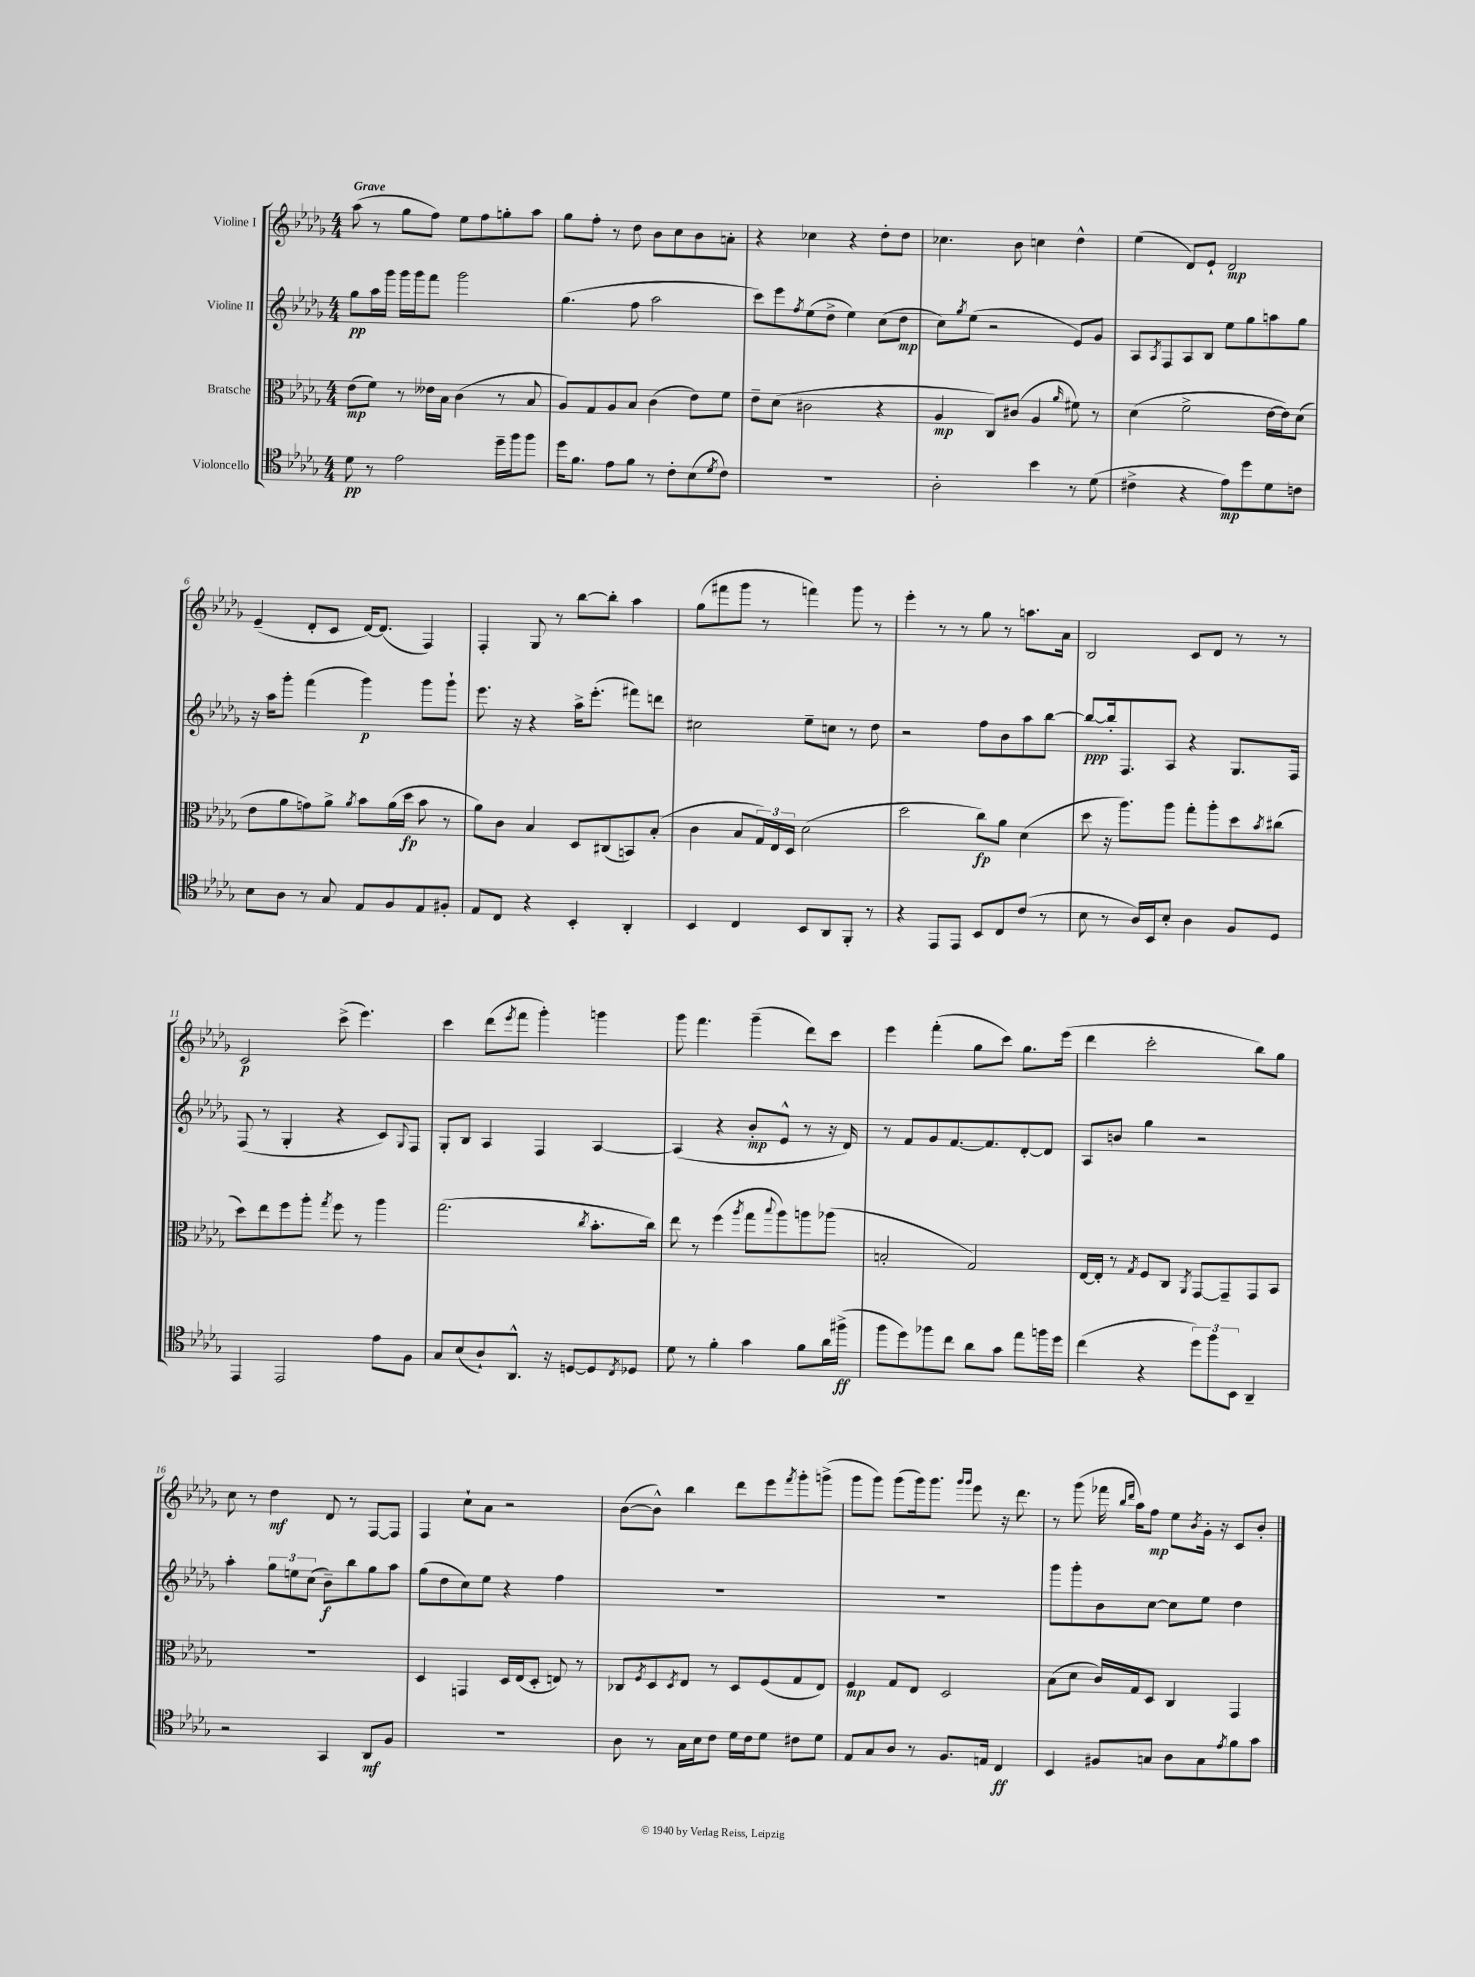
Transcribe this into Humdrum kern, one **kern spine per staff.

**kern	**dynam	**kern	**dynam	**kern	**dynam	**kern	**dynam
*part4	*part4	*part3	*part3	*part2	*part2	*part1	*part1
*staff4	*staff4	*staff3	*staff3	*staff2	*staff2	*staff1	*staff1
*I"Violoncello	*	*I"Bratsche	*	*I"Violine II	*	*I"Violine I	*
*clefC4	*	*clefC3	*	*clefG2	*	*clefG2	*
*k[b-e-a-d-g-]	*	*k[b-e-a-d-g-]	*	*k[b-e-a-d-g-]	*	*k[b-e-a-d-g-]	*
*M4/4	*	*M4/4	*	*M4/4	*	*M4/4	*
=1	=1	=1	=1	=1	=1	=1	=1
!	!	!	!	!	!	!LO:TX:a:B:t=Grave	!
8d-\	pp	(8e-\L	mp	8gg-\L	pp	(8aa-\	.
8r	.	8f\J)	.	16aa-\L	.	8r	.
.	.	.	.	16ggg-\JJ	.	.	.
2e-\	.	8r	.	16ggg-\LL	.	8gg-\L	.
.	.	.	.	16ggg-\J	.	.	.
.	.	16e--X\LL	.	8fff\J	.	8ff\J)	.
.	.	16B-\JJ	.	.	.	.	.
.	.	(4c\	.	2ggg-\	.	8ee-\L	.
.	.	.	.	.	.	8ff\	.
16dd-~\LL	.	8r	.	.	.	8ggn'\	.
16ff\J	.	.	.	.	.	.	.
8ff\J	.	8B-/	.	.	.	8aa-\J	.
=2	=2	=2	=2	=2	=2	=2	=2
16dd-\KL	.	8A-/L)	.	(4.gg-\	.	8gg-\L	.
8.f\J	.	.	.	.	.	.	.
.	.	8G-/	.	.	.	8ff'\J	.
8e-\L	.	8A-/	.	.	.	8r	.
8f\J	.	8B-/J	.	8ff\	.	8dd-\	.
8r	.	(4c\	.	2aa-\	.	8b-\L	.
8c'\L	.	.	.	.	.	8cc\	.
(8B-\	.	8e-\L)	.	.	.	8b-\	.
8qd-/	.	.	.	.	.	.	.
8c\J)	.	8f\J	.	.	.	8an'\J	.
=3	=3	=3	=3	=3	=3	=3	=3
1r	.	8e-~\L	.	8ccc\L)	.	4r	.
.	.	(8d-\J	.	8eee-\	.	.	.
.	.	.	.	8qff/	.	.	.
.	.	2c#X\	.	(8ee-\	.	4cc-X\	.
.	.	.	.	8dd-^\J	.	.	.
.	.	.	.	4ee-\)	.	4r	.
.	.	4r	.	(8cc\L	.	8dd-'\L	.
.	.	.	.	8dd-\J	mp	8dd-\J	.
=4	=4	=4	=4	=4	=4	=4	=4
2A-'\	.	4A-/	mp	8cc\L)	.	4.cc-X\	.
.	.	.	.	8qgg-/	.	.	.
.	.	.	.	(8ee-\J	.	.	.
.	.	8C/L)	.	2r	.	.	.
.	.	(8c#X/J	.	.	.	8b-\	.
4b-\	.	4A-/	.	.	.	4ccn\	.
.	.	16qqa-/	.	.	.	.	.
8r	.	8f#X\)	.	8e-/L)	.	4dd-^^\	.
(8d-\	.	8r	.	8g-/J	.	.	.
=5	=5	=5	=5	=5	=5	=5	=5
4c#X^\	.	(4d-\	.	8A-/L	.	(4ee-\	.
.	.	.	.	8qA-/	.	.	.
.	.	.	.	8F/	.	.	.
4r	.	2f^\	.	8A-/	.	8d-/L)	.
.	.	.	.	8B-/J	.	8e-`/J	.
8e-\L)	mp	.	.	8ee-\L	.	2d-/	mp
8dd-\	.	.	.	8gg-\	.	.	.
8d-\	.	[16e-\LL	.	8aan\	.	.	.
.	.	16e-\J])	.	.	.	.	.
8cn\J	.	(8d-\J	.	8gg-\J	.	.	.
!!LO:LB:g=z
=6	=6	=6	=6	=6	=6	=6	=6
8B-\L	.	8e-\L	.	16r	.	(4e-~/	.
.	.	.	.	16aa-\KL	.	.	.
8A-\J	.	8a-\	.	8ggg-'\J	.	.	.
8r	.	8gn\)	.	(4fff\	.	8d-'/L	.
8G-/	.	8a-^\J	.	.	.	8c/J	.
.	.	8qa-/	.	.	.	.	.
8E-/L	.	8b-\L	.	4ggg-\)	p	[16d-/KL)	.
.	.	.	.	.	.	(8.d-/J]	.
8F/	.	(16a-\L	.	.	.	.	.
.	.	16dd-\JJ	fp	.	.	.	.
8E-/	.	8b-\	.	8ggg-\L	.	4F/)	.
8F#X'/J	.	8r	.	8ggg-`\J	.	.	.
=7	=7	=7	=7	=7	=7	=7	=7
8E-/L	.	8a-\L)	.	8.eee-\	.	4F'/	.
8C/J	.	8c\J	.	.	.	.	.
.	.	.	.	16r	.	.	.
4r	.	4B-/	.	4r	.	8G-/	.
.	.	.	.	.	.	8r	.
4BB-'/	.	8D-/L	.	16aa-^\KL	.	[8bb-\L	.
.	.	.	.	(8.eee-'\J	.	.	.
.	.	(8C#X/	.	.	.	8bb-'\J]	.
4AA-'/	.	8BBn/)	.	8fff#X\L)	.	4aa-\	.
.	.	(8B-'/J	.	8dddn\J	.	.	.
=8	=8	=8	=8	=8	=8	=8	=8
4BB-/	.	4c\	.	2cc#X\	.	(8gg-\L	.
.	.	.	.	.	.	8fff#X\	.
4C/	.	8B-/L	.	.	.	8ggg-\J	.
.	.	24G-/L)	.	.	.	8r	.
.	.	24E-/	.	.	.	.	.
.	.	24D-/JJ	.	.	.	.	.
8BB-/L	.	(2d-\	.	8ee-~\L	.	4fffn\)	.
8AA-/	.	.	.	8ccn\J	.	.	.
8FF'/J	.	.	.	8r	.	8ggg-\	.
8r	.	.	.	8dd-\	.	8r	.
=9	=9	=9	=9	=9	=9	=9	=9
4r	.	2dd-\	.	2r	.	4eee-'\	.
8EE-/L	.	.	.	.	.	8r	.
8EE-/J	.	.	.	.	.	8r	.
8BB-/L	.	8cc\L)	fp	8ff\L	.	8gg-\	.
8C/	.	8a-\J	.	8b-\	.	8r	.
(8c/J	.	(4d-\	.	8aa-\	.	8.aan\L	.
8r	.	.	.	[8bb-\J	.	.	.
.	.	.	.	.	.	16a-\Jk	.
=10	=10	=10	=10	=10	=10	=10	=10
8B-\	.	8dd-\	.	8bb-/L_	ppp	2B-/	.
8r	.	16r	.	16bb-'/k]	.	.	.
.	.	8.aa-\L)	.	8.F/	.	.	.
16A-/LL)	.	.	.	.	.	.	.
16BB-/J	.	.	.	.	.	.	.
8B-'/J	.	8aa-\J	.	8A-/J	.	.	.
4A-\	.	8gg-'\L	.	4r	.	8c/L	.
.	.	8aa-'\	.	.	.	8d-/J	.
8F/L	.	8dd-\	.	8.G-/L	.	8r	.
.	.	8qb-/	.	.	.	.	.
8D-/J	.	(8cc#X\J	.	.	.	8r	.
.	.	.	.	16F/Jk	.	.	.
!!LO:LB:g=z
=11	=11	=11	=11	=11	=11	=11	=11
4EE-/	.	8dd-\L)	.	(8F/	.	2c/	p
.	.	8ee-\	.	8r	.	.	.
2EE-/	.	8ff\	.	4G-'/	.	.	.
.	.	8aa-'\J	.	.	.	.	.
.	.	8qgg-/	.	.	.	.	.
.	.	8ff\	.	4r	.	(8ccc^\	.
.	.	8r	.	.	.	4.eee-\)	.
8e-\L	.	4aa-\	.	8c/L)	.	.	.
.	.	.	.	8qqG-/	.	.	.
8F\J	.	.	.	8F/J	.	.	.
=12	=12	=12	=12	=12	=12	=12	=12
8G-/L	.	(2.gg-\	.	8G-'/L	.	4ccc\	.
(8B-/	.	.	.	8B-/J	.	.	.
8A-`/)	.	.	.	4A-/	.	(8ddd-\L	.
.	.	.	.	.	.	8qeee-/	.
8.AA-^^/J	.	.	.	.	.	8fff\J	.
.	.	.	.	4F/	.	4ggg-'\)	.
16r	.	.	.	.	.	.	.
[8Dn/L	.	.	.	.	.	.	.
.	.	8qcc/	.	.	.	.	.
8D/]	.	8.b-'\L	.	[4A-/	.	4gggn\	.
8qC/	.	.	.	.	.	.	.
8D-X/J	.	.	.	.	.	.	.
.	.	16cc\Jk)	.	.	.	.	.
=13	=13	=13	=13	=13	=13	=13	=13
8d-\	.	8ee-\	.	(4A-/]	.	8ggg-\	.
8r	.	8r	.	.	.	4.fff\	.
4f'\	.	(4ff\	.	4r	.	.	.
.	.	8qaa-/	.	.	.	.	.
4g-\	.	8gg-\L	.	8b-'/L	mp	(4ggg-~\	.
.	.	8qqbb-/	.	.	.	.	.
.	.	8aa-\)	.	8e-^^/J	.	.	.
8f\L	.	8aan\	.	8r	.	8ddd-\L)	.
16a-\L	.	(8aa-X\J	.	16r	.	8ccc\J	.
(16ff#X^\JJ	ff	.	.	16d-/)	.	.	.
=14	=14	=14	=14	=14	=14	=14	=14
8ff\L	.	2Bn'/	.	8r	.	4eee-\	.
8dd-\)	.	.	.	8f/L	.	.	.
8ff-X\	.	.	.	8g-/	.	(4fff'\	.
8cc\J	.	.	.	[8.f/	.	.	.
8a-\L	.	2G-/)	.	.	.	8gg-\L	.
.	.	.	.	8.f/]	.	.	.
8g-\J	.	.	.	.	.	8ccc\J)	.
8ee-\L	.	.	.	[8d-'/	.	8.gg-\L	.
16ffn\L	.	.	.	8d-/J]	.	.	.
16dd-\JJ	.	.	.	.	.	(16eee-\Jk	.
=15	=15	=15	=15	=15	=15	=15	=15
(4cc\	.	[16E-/LL	.	8A-/L	.	4ddd-\	.
.	.	16E-'/JJ]	.	.	.	.	.
.	.	8r	.	8bn/J	.	.	.
.	.	8qG-/	.	.	.	.	.
4r	.	8F/L	.	4gg-\	.	2ccc'\	.
.	.	8C/J	.	.	.	.	.
.	.	8qAA-/	.	.	.	.	.
12dd-\L)	.	[8GG-/L	.	2r	.	.	.
12ff\	.	.	.	.	.	.	.
.	.	8GG-~/]	.	.	.	.	.
12BB-\J	.	.	.	.	.	.	.
4AA-~/	.	8GG-/	.	.	.	8bb-\L)	.
.	.	8BB-/J	.	.	.	8gg-\J	.
!!LO:LB:g=z
=16	=16	=16	=16	=16	=16	=16	=16
2r	.	1r	.	4aa-'\	.	8cc\	.
.	.	.	.	.	.	8r	.
.	.	.	.	12gg-\L	.	4dd-\	mf
.	.	.	.	12een\	.	.	.
.	.	.	.	(12cc\J	.	.	.
4GG-/	.	.	.	8b-~\L)	f	8d-/	.
.	.	.	.	8bb-\	.	8r	.
8AA-/L	mf	.	.	8gg-\	.	[8F/L	.
8F/J	.	.	.	8aa-\J	.	8F/J]	.
=17	=17	=17	=17	=17	=17	=17	=17
1r	.	4D-/	.	(8gg-\L	.	4F/	.
.	.	.	.	8dd-\	.	.	.
.	.	4GGn/	.	8cc\)	.	8cc`\L	.
.	.	.	.	8ee-\J	.	8a-\J	.
.	.	16D-/LL	.	4r	.	2r	.
.	.	(16E-/J	.	.	.	.	.
.	.	8D-'/J	.	.	.	.	.
.	.	8En/)	.	4ff\	.	.	.
.	.	8r	.	.	.	.	.
=18	=18	=18	=18	=18	=18	=18	=18
8A-\	.	8C-X/L	.	1r	.	([8b-\L	.
.	.	8qF/	.	.	.	.	.
8r	.	8D-/	.	.	.	8b-^^\J])	.
.	.	8qD-/	.	.	.	.	.
16G-\LL	.	8E-/J	.	.	.	4bb-\	.
16B-\J	.	.	.	.	.	.	.
8c\J	.	8r	.	.	.	.	.
16d-\LL	.	8D-/L	.	.	.	8ddd-\L	.
16c\J	.	.	.	.	.	.	.
8d-\J	.	(8F/	.	.	.	8eee-\	.
.	.	.	.	.	.	8qfff/	.
8c#X\L	.	8G-/	.	.	.	8ggg-'\	.
8d-\J	.	8E-/J)	.	.	.	(8gggn^\J	.
=19	=19	=19	=19	=19	=19	=19	=19
8E-/L	.	4F/	mp	1r	.	8ggg-\L	.
8G-/	.	.	.	.	.	8ggg-\J)	.
8A-/J	.	8G-/L	.	.	.	(8ggg-\L	.
8r	.	8E-/J	.	.	.	16ggg-\k)	.
.	.	.	.	.	.	8.ggg-\J	.
8.F/L	.	2D-/	.	.	.	.	.
.	.	.	.	.	.	16qqggg-/LL	.
.	.	.	.	.	.	16qqggg-/JJ	.
.	.	.	.	.	.	8eee-\	.
16En/Jk	.	.	.	.	.	.	.
4C/	ff	.	.	.	.	16r	.
.	.	.	.	.	.	8.ddd-\	.
=20	=20	=20	=20	=20	=20	=20	=20
4BB-/	.	(8B-\L	.	8ggg-\L	.	8r	.
.	.	8d-\J	.	8ggg-'\	.	(8ggg-\	.
8F#X/L	.	16c/LL)	.	8b-\	.	16fff-X\	.
.	.	.	.	.	.	16qqbb-/LL	.
.	.	.	.	.	.	16qqddd-/JJ	.
.	.	16G-/J	.	.	.	16aa-\KL)	.
8Gn/J	.	8D-/J	.	[8cc\J	.	8ff\J	mp
8A-\L	.	4C/	.	8cc\L]	.	8ee-\L	.
.	.	.	.	.	.	8qb-/	.
8G\	.	.	.	8ee-\J	.	16g-'\Jk	.
.	.	.	.	.	.	16r	.
8qe-/	.	.	.	.	.	.	.
8f\	.	4GG-/	.	4dd-\	.	8c/L	.
8g-\J	.	.	.	.	.	8b-'/J	.
==	==	==	==	==	==	==	==
*-	*-	*-	*-	*-	*-	*-	*-
